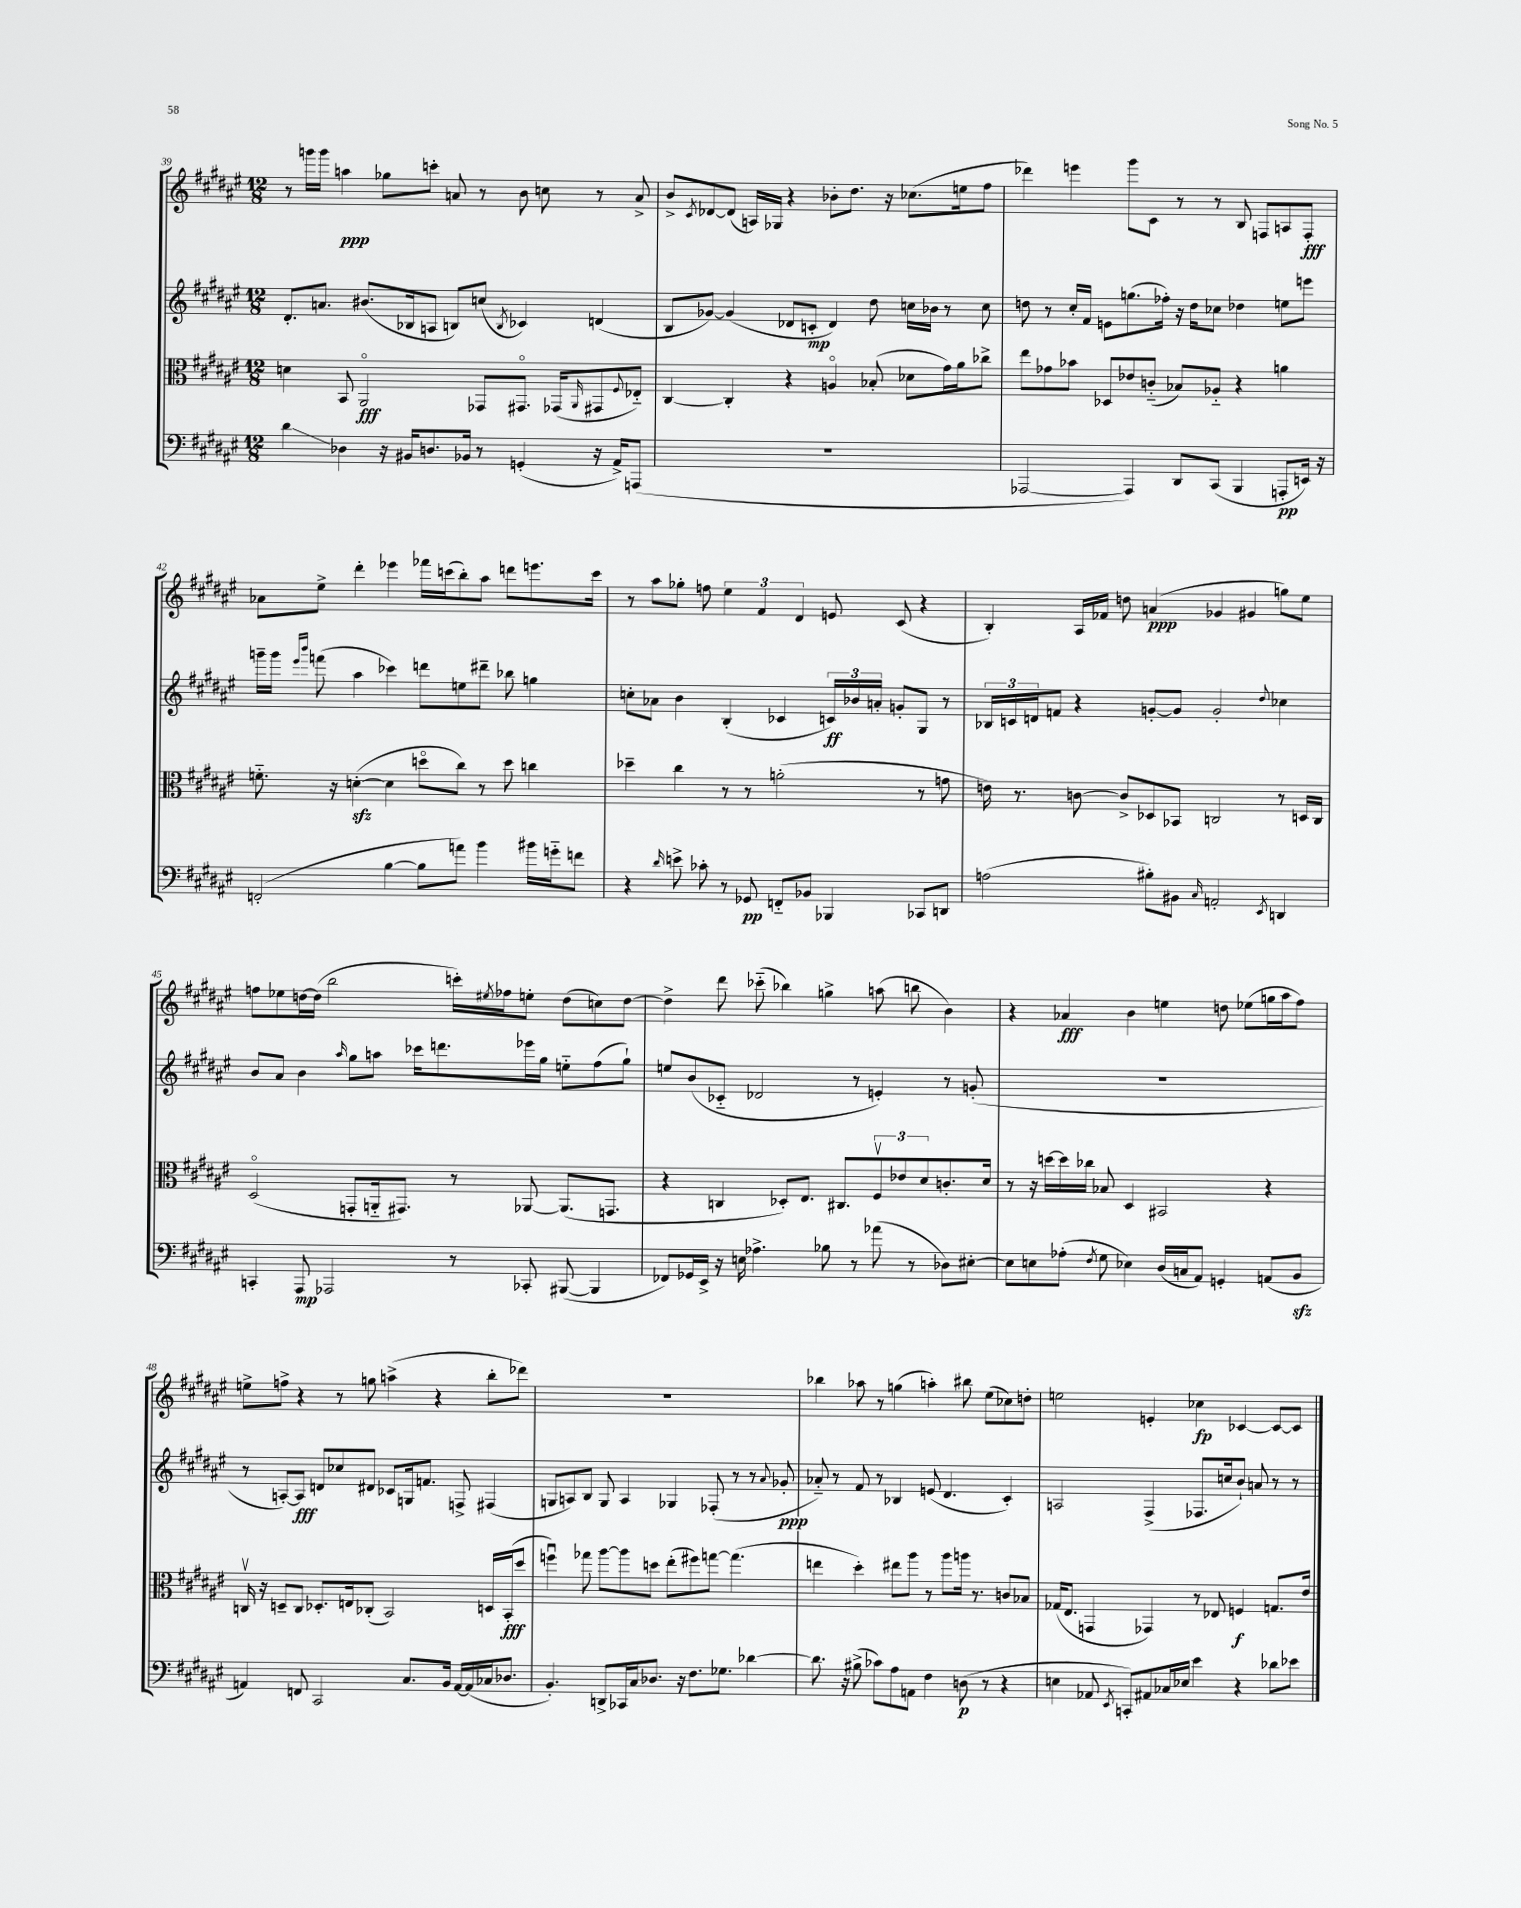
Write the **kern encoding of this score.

**kern	**kern	**kern	**kern
*staff4	*staff3	*staff2	*staff1
*clefF4	*clefC3	*clefG2	*clefG2
*k[f#c#g#d#a#e#]	*k[f#c#g#d#a#e#]	*k[f#c#g#d#a#e#]	*k[f#c#g#d#a#e#]
*M12/8	*M12/8	*M12/8	*M12/8
4d#	4d	8.d#'	8r
.	.	.	16ggg
.	.	8.a	16ggg
4D-	8BB	.	4aa
.	2AA#o	(8.b#	.
16r	.	.	8gg-
16BB#	.	16B-	.
8.D	.	8A	8ccc'
.	.	8B)	8a
16BB-	.	.	.
8r	8GG-	(8cc	8r
.	.	8qB	.
(4GG'	8.GG#o	4c-)	8b
.	.	.	8cc
.	(16GG-	.	.
.	16qqAA#	.	.
16r	8GG#	(4d	8r
16AA#^)	.	.	.
.	8qqF#	.	.
(8AAA	8E-'~)	.	8a^
=	=	=	=
1.r	[4C#	8B	8b^
.	.	.	8qc#
.	.	[8g-)	[8d-
.	4C#']	(4g-]	(8d-]
.	.	.	16A)
.	.	.	16G-
.	4r	8d-	4r
.	.	8c'	.
.	4Ao	4d-)	8b-'
.	.	.	8.dd#
.	(8B-'	8dd#	.
.	.	.	16r
.	8d-	16cc	(8.cc-
.	.	16b-	.
.	16g#)	8r	.
.	16a#	.	16ee
.	8cc-^	8cc	8ff#
=	=	=	=
[2AAA-	8ee#	8dd	4ddd-)
.	8g-	8r	.
.	8b-	16cc#'	4eee
.	.	16f#	.
.	8D-	8e	.
4AAA-])	8e-	(8.gg	8ggg#
.	(8c'~	.	8c#
.	.	16ff-')	.
8DD#	8B-)	16r	8r
.	.	16dd	.
(8CC#	8A-'~	8cc-	8r
4BBB	4r	4dd-	8B
.	.	.	8F
8AAA'	4a	8ee	8A
16EE)	.	8eee	8F'
16r	.	.	.
=	=	=	=
(2FF'	8.f'~	16ggg~	8a-
.	.	16ggg	.
.	.	16qqeee#	.
.	.	16qqbbb	.
.	.	(8fff	8ee#^
.	16r	.	.
.	([4d'	4aa#	4ddd#'
[4B	4d]	4ccc-)	4eee-
8B]	8ddo	8ddd	16fff-
.	.	.	(16ccc
8a)	8cc#)	8ee	8bb')
4b	8r	8ddd#~	8aa#
.	8dd	8bb-	8ddd
16b#	4cc	4gg	8.eee
16g'~	.	.	.
8f	.	.	.
.	.	.	16ccc
=	=	=	=
4r	4dd-~	8cc'	8r
.	.	8a-	8aa#
16qqd#	.	.	.
8e^	4cc#	4b	8gg-'
8c-'	.	.	8ff
8r	8r	(4B'	6ee#
8GG-	8r	.	.
.	.	.	6f#
8FF'~	(2a'	4c-	.
.	.	.	6d#
8BB-	.	.	.
4BBB-	.	24c)	8e
.	.	24b-	.
.	.	24a'	.
.	.	8g'	(8c#
8CC-	8r	8G#	4r
8DD	8g	8r	.
=	=	=	=
(2A	16e)	24B-	4B')
.	.	24c	.
.	8.r	.	.
.	.	24d	.
.	.	8f	.
.	[8c	4r	16A#
.	.	.	16f-
.	8c^]	.	8dd
8B#')	8D-	[8g'	(4a
8BB#	8BB-	8g]	.
16qqC#	.	.	.
2AA'	2C	2g'	4g-
.	.	.	4g#
8qEE#	.	8qqdd#	.
4DD	8r	4cc-	8gg)
.	16D	.	8ee#
.	16C	.	.
=	=	=	=
4CC'	(2D#o	8b	8ff
.	.	8a#	8ee-
8AAA#	.	4b	[16dd
.	.	.	(16dd]
2AAA-	.	.	2bb
.	.	16qqaa#	.
.	8GG'	8gg#	.
.	16AA'~	8aa	.
.	8.GG#)	.	.
.	.	16ccc-	.
.	.	8.ddd	.
8r	8r	.	16ccc')
.	.	.	8qee#
.	.	.	16ff-
8CC-'	[8AA-	16eee-	8ee'
.	.	16gg#	.
([8BBB#	(8.AA-]	8ee'~	(8dd
4BBB#]	.	(8ff#	8cc)
.	8.GG	.	.
.	.	8gg#`)	[8dd
=	=	=	=
8FF-)	4r	8ee	4dd^]
16GG-	.	(8b	.
16EE#^	.	.	.
16r	4C	8c-'~	8ddd#
16E	.	.	.
4.A-^	.	2d-	(8ccc-'~
.	8D-')	.	4bb-)
.	8.E#	.	.
8B-	.	.	4gg^
.	8.C#	.	.
8r	.	8r	.
(8a-	12F#v	4e')	(8aa
.	12e-	.	.
8r	.	.	8bb
.	12d#	.	.
8D-)	8.c'	8r	4b)
[8E#'	.	(8g'	.
.	16d#	.	.
=	=	=	=
8E#]	8r	1.r	4r
8E	16r	.	.
.	[16dd	.	.
(8A-'	16dd]	.	4a-
.	16cc-	.	.
8qF#	.	.	.
8G#	8B-	.	.
4E-)	4D#	.	4b
(16D#	2BB#	.	4ee
16C	.	.	.
8AA#)	.	.	.
4GG'	.	.	8dd
.	.	.	(8ee-
(8AA	4r	.	16gg
.	.	.	16aa#
8BB	.	.	8ff#)
=	=	=	=
4AA)	16Cv	8r	8ee^
.	16r	.	.
.	8D~	[8A')	8ff^
8FF	8C	8A]	4r
2CC#	8.D-'	8d	.
.	.	8cc-	8r
.	16E	.	.
.	(8C-'	8d#	8gg
.	2BB)	8c-	(4aa^
8.C#	.	16G	.
.	.	8.f	.
.	.	.	4r
16BB	.	.	.
[16AA	.	8F^	.
(16AA]	.	.	.
16C-	16D	(4F#	8bb'
8.D-	(16BB'	.	.
.	8dd#	.	8ddd-)
=	=	=	=
4.BB')	4ffu)	8G	1.r
.	.	8A)	.
.	8gg-	8B	.
8DD^	[8aa#	8G	.
16CC-	8aa#]	4A	.
16C#	.	.	.
8.D-	8dd	.	.
.	(8ee#'	4G-	.
16r	.	.	.
8.F#	8ff#)	.	.
.	[8gg	(8F-'	.
8.G-	.	.	.
.	(4.gg]	8r	.
[4d-	.	8r	.
.	.	8qqa#	.
.	.	8g-'	.
=	=	=	=
8.d-]	4ee	8a-'~)	4bb-
.	.	8r	.
16r	.	.	.
(8B#^	4dd#')	8f#	8aa-
8c-)	.	8r	8r
8A#	8ee#	4B-	(4gg
8AA	8aa#	.	.
4F#	8r	(8e	4aa')
.	8aa#	4.d#	.
(8D	16aa	.	8bb#
.	8.r	.	.
8r	.	.	(8ee#
4r	8c	4c#')	8cc-)
.	8B-	.	8dd'
=	=	=	=
4E	(16G-	2A	2ee
.	8.E#	.	.
8AA-	4GG	.	.
8qEE#	.	.	.
8CC')	.	.	.
8AA#	4GG-)	(4F#^	4e'
16C-	.	.	.
16E-	.	.	.
4e#	8r	8.F-	4cc-
.	8E-	.	.
.	.	16cc	.
4r	4F	8b`)	[4c-
.	.	8a	.
8d-	8.G	8r	8c-_
8e-	.	8r	8c-]
.	16e#	.	.
==	==	==	==
*-	*-	*-	*-
